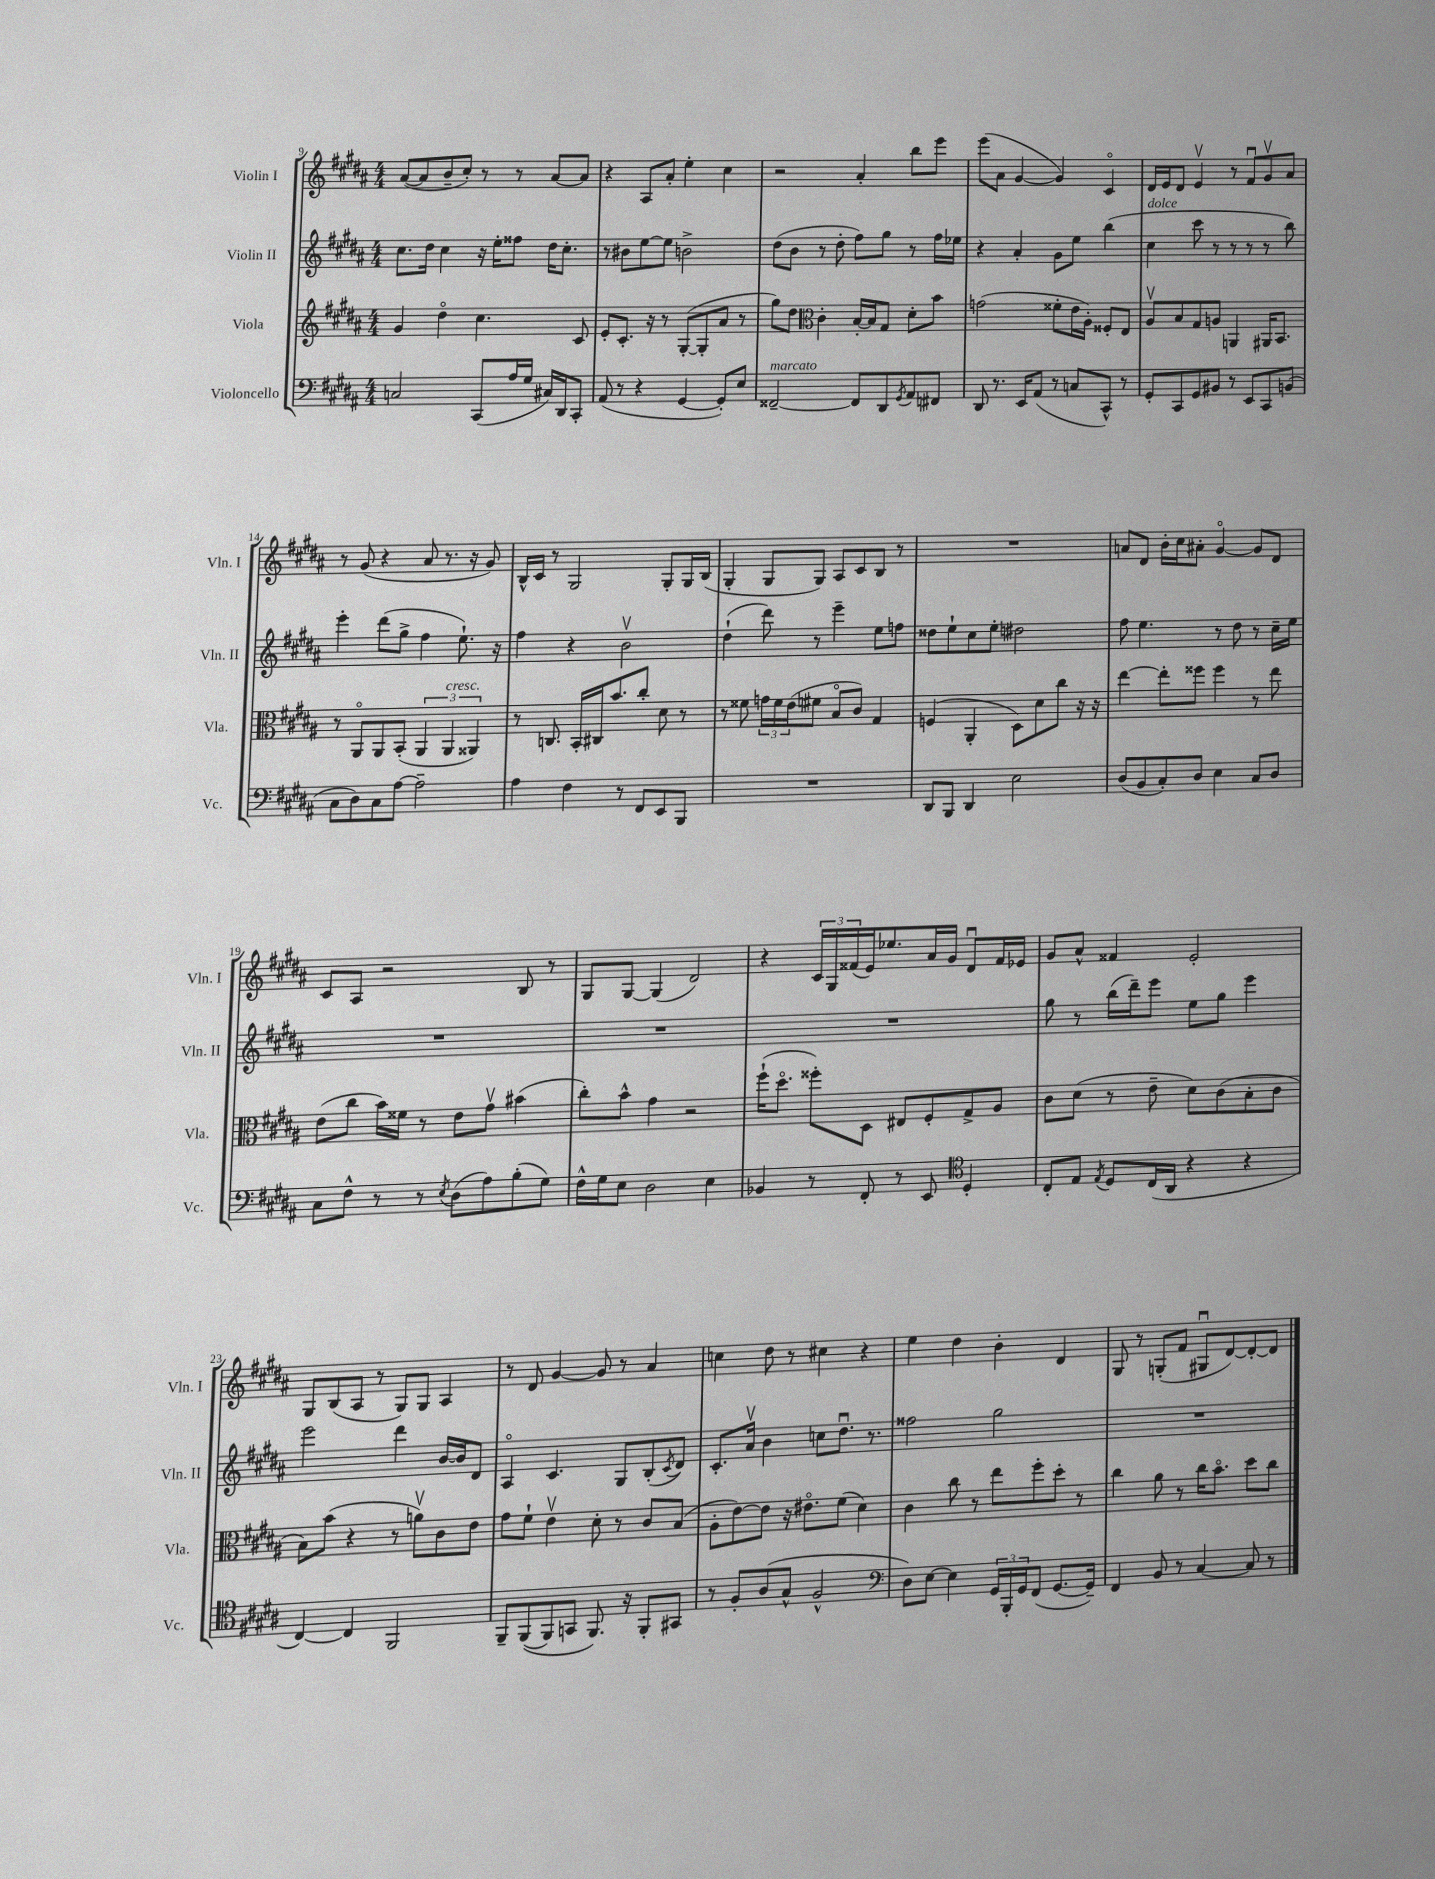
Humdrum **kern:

**kern	**kern	**kern	**kern
*part4	*part3	*part2	*part1
*staff4	*staff3	*staff2	*staff1
*I"Violoncello	*I"Viola	*I"Violin II	*I"Violin I
*I'Vc.	*I'Vla.	*I'Vln. II	*I'Vln. I
*clefF4	*clefG2	*clefG2	*clefG2
*k[f#c#g#d#a#]	*k[f#c#g#d#a#]	*k[f#c#g#d#a#]	*k[f#c#g#d#a#]
*M4/4	*M4/4	*M4/4	*M4/4
=9	=9	=9	=9
2Cn/	4g#/	8.cc#\L	([8a#/L
.	.	.	8a#/]
.	.	16dd#\Jk	.
.	4dd#\	4cc#\	8b~/
.	.	.	8cc#'/J)
(8CC#/L	4.cc#\	16r	8r
.	.	16ee'\KL	.
16A#/L	.	8ff##X\J	8r
16G#/JJ	.	.	.
16C#X/LL)	.	16dd#\KL	[8a#/L
16DD#/J	.	8.cc#'\J	.
8CC#'/J	8c#/	.	8a#/J]
=10	=10	=10	=10
(8AA#/	8e'/L	8r	4r
8r	8.c#'/J	8b#X\L	.
4r	.	[8ee\	8A#/L
.	16r	.	.
.	8r	8ee\J]	8a#'/J
[4GG#/	([8G#'/L	2bn^\	4ee'\
.	8G#'/]	.	.
8GG#'/L])	8a#/J	.	4cc#\
8E/J	8r	.	.
=11	=11	=11	=11
!LO:TX:a:i:t=marcato	!	!	!
[2FF##X~/	8gg#\L)	(8dd#\L	2r
.	8dd#\J	8b\J	.
*	*clefC3	*	*
.	4c#'\	8r	.
.	.	8dd#'\	.
8FF##/L]	[16B'/LL	8ff#\L)	4a#'/
.	16B/J]	.	.
8DD#/	8G#/J	8gg#\J	.
8qGG#/	.	.	.
8AA#/	8d#'\L	8r	8bb\L
8FF#X/J	8b\J	16ff#\LL	8eee\J
.	.	16ee-X\JJ	.
=12	=12	=12	=12
8DD#/	(2gn\	4r	(8eee\L
8.r	.	.	8a#\J
.	.	4a#'/	[4g#/
16EE/KL	.	.	.
(8AA#/J	.	.	.
8r	8f##X'\L	8g#\L	4g#/])
8Cn/L	16e\L	8ee\J	.
.	16A#'\JJ)	.	.
8CC#^^/J)	8F##X'/L	(4bb\	4c#/
8r	8E/J	.	.
=13	=13	=13	=13
!	!	!LO:TX:a:i:t=dolce	!
8GG#'/L	8A#v/L	4cc#\	16d#/LL
.	.	.	16e/J
8CC#/	8B/	.	8d#/J
8GG#/	8G#/	8ccc#\	4ev/
8BB#X/J	8An/J	8r	.
8r	4AAn/	8r	8r
8EE/L	.	8r	8f#u/L
8CC#/	16AA#X/KL	8r	8g#v/
.	8.BB/J	.	.
(8BBn/J	.	8bb\)	8a#/J
!!LO:LB:g=z
=14	=14	=14	=14
8C#\L	8r	4eee'\	8r
8D#\)	8AA#/L	.	(8g#/
8C#\	8AA#/	(8ddd#\L	4r
[8A#\J	(8BB'/J	8gg#^\J	.
2A#~\]	6AA#/	4ff#\	8a#/
.	.	.	8.r
!	!LO:TX:a:i:t=cresc.	!	!
.	6AA#/	.	.
.	.	8.ee`\)	.
.	.	.	16r
.	6AA##X/)	.	.
.	.	.	8g#/)
.	.	16r	.
=15	=15	=15	=15
4A#\	8r	4ff#\	16B^^/LL
.	.	.	16c#/JJ
.	8.Cn/	.	8r
4F#\	.	4r	2G#/
.	16BB'/LL	.	.
.	16C#X/J	.	.
.	8.b/	.	.
8r	.	2bv\	.
8FF#/L	8cc#'/J	.	.
8EE/	8d#\	.	8G#'/L
8BBB/J	8r	.	16G#/L
.	.	.	(16B/JJ
=16	=16	=16	=16
1r	8r	(4dd#`\	4G#'/
.	8f##X\	.	.
.	24gn\LL	8ddd#\)	8G#/L
.	24f##\	.	.
.	(24e\J	.	.
.	8f#X\J	8r	8G#/J)
.	8B/L	4eee~\	8A#/L
.	8c#/J)	.	8c#/
.	4G#/	8ee\L	8B/J
.	.	8ffn\J	8r
=17	=17	=17	=17
8DD#/L	(4Fn/	8dd##X\L	1r
8BBB/J	.	8ee`\	.
4DD#/	4AA#'/	8cc#\	.
.	.	8ee'\J	.
2E\	8D#\L)	2dd#X\	.
.	8d#\	.	.
.	8cc#\J	.	.
.	16r	.	.
.	16r	.	.
=18	=18	=18	=18
(8D#/L	[4ee\	8ff#\	8an/L
8BB/	.	4.ee\	8d#/J
8C#'/)	8ee'\L]	.	16b'\LL
.	.	.	16cc#\J
8D#/J	8ff##X\J	.	8a#X'\J
4E\	4ff##\	8r	[4g#/
.	.	8dd#\	.
8C#/L	8r	8r	8g#/L]
8D#/J	8ee\	16cc#~\LL	8d#/J
.	.	16ee\JJ	.
!!LO:LB:g=z
=19	=19	=19	=19
8C#\L	(8e\L	1r	8c#/L
8F#^^\J	8cc#\J	.	8A#/J
8r	16b\LL)	.	2r
.	16f##X\JJ	.	.
8r	8r	.	.
8qE/	.	.	.
(8D#\L	8e\L	.	.
8A#\)	8g#v\J	.	.
(8B'\	(4b#X\	.	8B/
8G#\J)	.	.	8r
=20	=20	=20	=20
16F#^^\LL	8cc#'\L)	1r	8G#/L
16G#\J	.	.	.
8E\J	8b^^\J	.	[8G#/J
2D#\	4g#\	.	(4G#/]
.	2r	.	2d#/)
4E\	.	.	.
=21	=21	=21	=21
4BB-X/	(16ff#`\KL	1r	4r
.	8.dd#\J	.	.
8r	8ff##X'\L)	.	24c#/LL
.	.	.	24G#/
.	.	.	(24f##X/
8FF#'/	8D#\J	.	16e/J)
.	.	.	8.ee-X/
8r	8E#X/L	.	.
8EE/	8F#'/	.	16a#/L
.	.	.	16g#/JJ
*clefC4	*	*	*
4D#'/	8G#^/	.	8d#u/L
.	8A#/J	.	16f##/L
.	.	.	16e-X/JJ
=22	=22	=22	=22
8C#'/L	8c#\L	8gg#\	8g#/L
8E/J	(8d#\J	8r	8a#^^/J
8qE/	.	.	.
8D#/L	8r	(16bb\LL	4f##X/
.	.	16ddd#~\J)	.
(16C#/L	8e~\	8eee\J	.
16AA#/JJ	.	.	.
4r	8d#\L)	8ee\L	2e'/
.	(8c#\	8gg#\J	.
4r	8B'\	4eee\	.
.	8c#\J	.	.
!!LO:LB:g=z
=23	=23	=23	=23
[4C#/)	8B\L)	2eee\	8G#/L
.	(8b\J	.	(8B/
4C#/]	4r	.	8A#/J
.	.	.	8r
2FF#/	8r	4ddd#\	8G#/L)
.	8anv\L)	.	8G#/J
.	8c#\	[16b/LL	4A#/
.	.	16b/J]	.
.	8e\J	8d#/J	.
=24	=24	=24	=24
8FF#~/L	8g#\L	4A#/	8r
((8FF#/	8f#`\J	.	8d#/
8FF#/)	4ev\	4.c#/	[4g#/
8GGn/J	.	.	.
8.FF#/)	8d#'\	.	8g#/]
.	8r	8G#/L	8r
16r	.	.	.
8FF#'/L	8c#/L	(8B'/	4a#/
.	.	8qc#/	.
8GG#X/J	(8B/J	8d#/J)	.
=25	=25	=25	=25
8r	8A#'\L	8.c#'/L	4ccn\
8F#'/L	[8e\)	.	.
.	.	16a#v/Jk	.
(8A#/	8e\J]	4b\	8dd#\
8G#^^/J	16r	.	8r
.	8.e#X\L	.	.
2F#^^/	.	8ccn\L	4cc#X\
.	(8f#\J	8.dd#u\J	.
.	4d#\)	.	4r
.	.	8.r	.
=26	=26	=26	=26
*clefF4	*	*	*
8D#\L)	4c#\	2ff##X\	4ee\
[8E\J	.	.	.
4E\]	8cc#\	.	4dd#\
.	8r	.	.
24GG#/LL	8ee\L	2gg#\	4b'\
24BBB'/	.	.	.
24GG#/J	.	.	.
(8FF#/J	8ff#'\	.	.
[8.GG#/L	8dd#'\J	.	4d#/
.	8r	.	.
16GG#~/Jk])	.	.	.
=27	=27	=27	=27
4FF#/	4cc#\	1r	8G#/
.	.	.	8r
8BB/	8a#\	.	(8Gn'/L
8r	8r	.	8f#/J
[4C#/	16cc#\KL	.	8G#Xu/L
.	8.b\J	.	.
.	.	.	[8d#/)
8C#/]	8dd#\L	.	8d#'/_
8r	8cc#\J	.	8d#/J]
==	==	==	==
*-	*-	*-	*-
